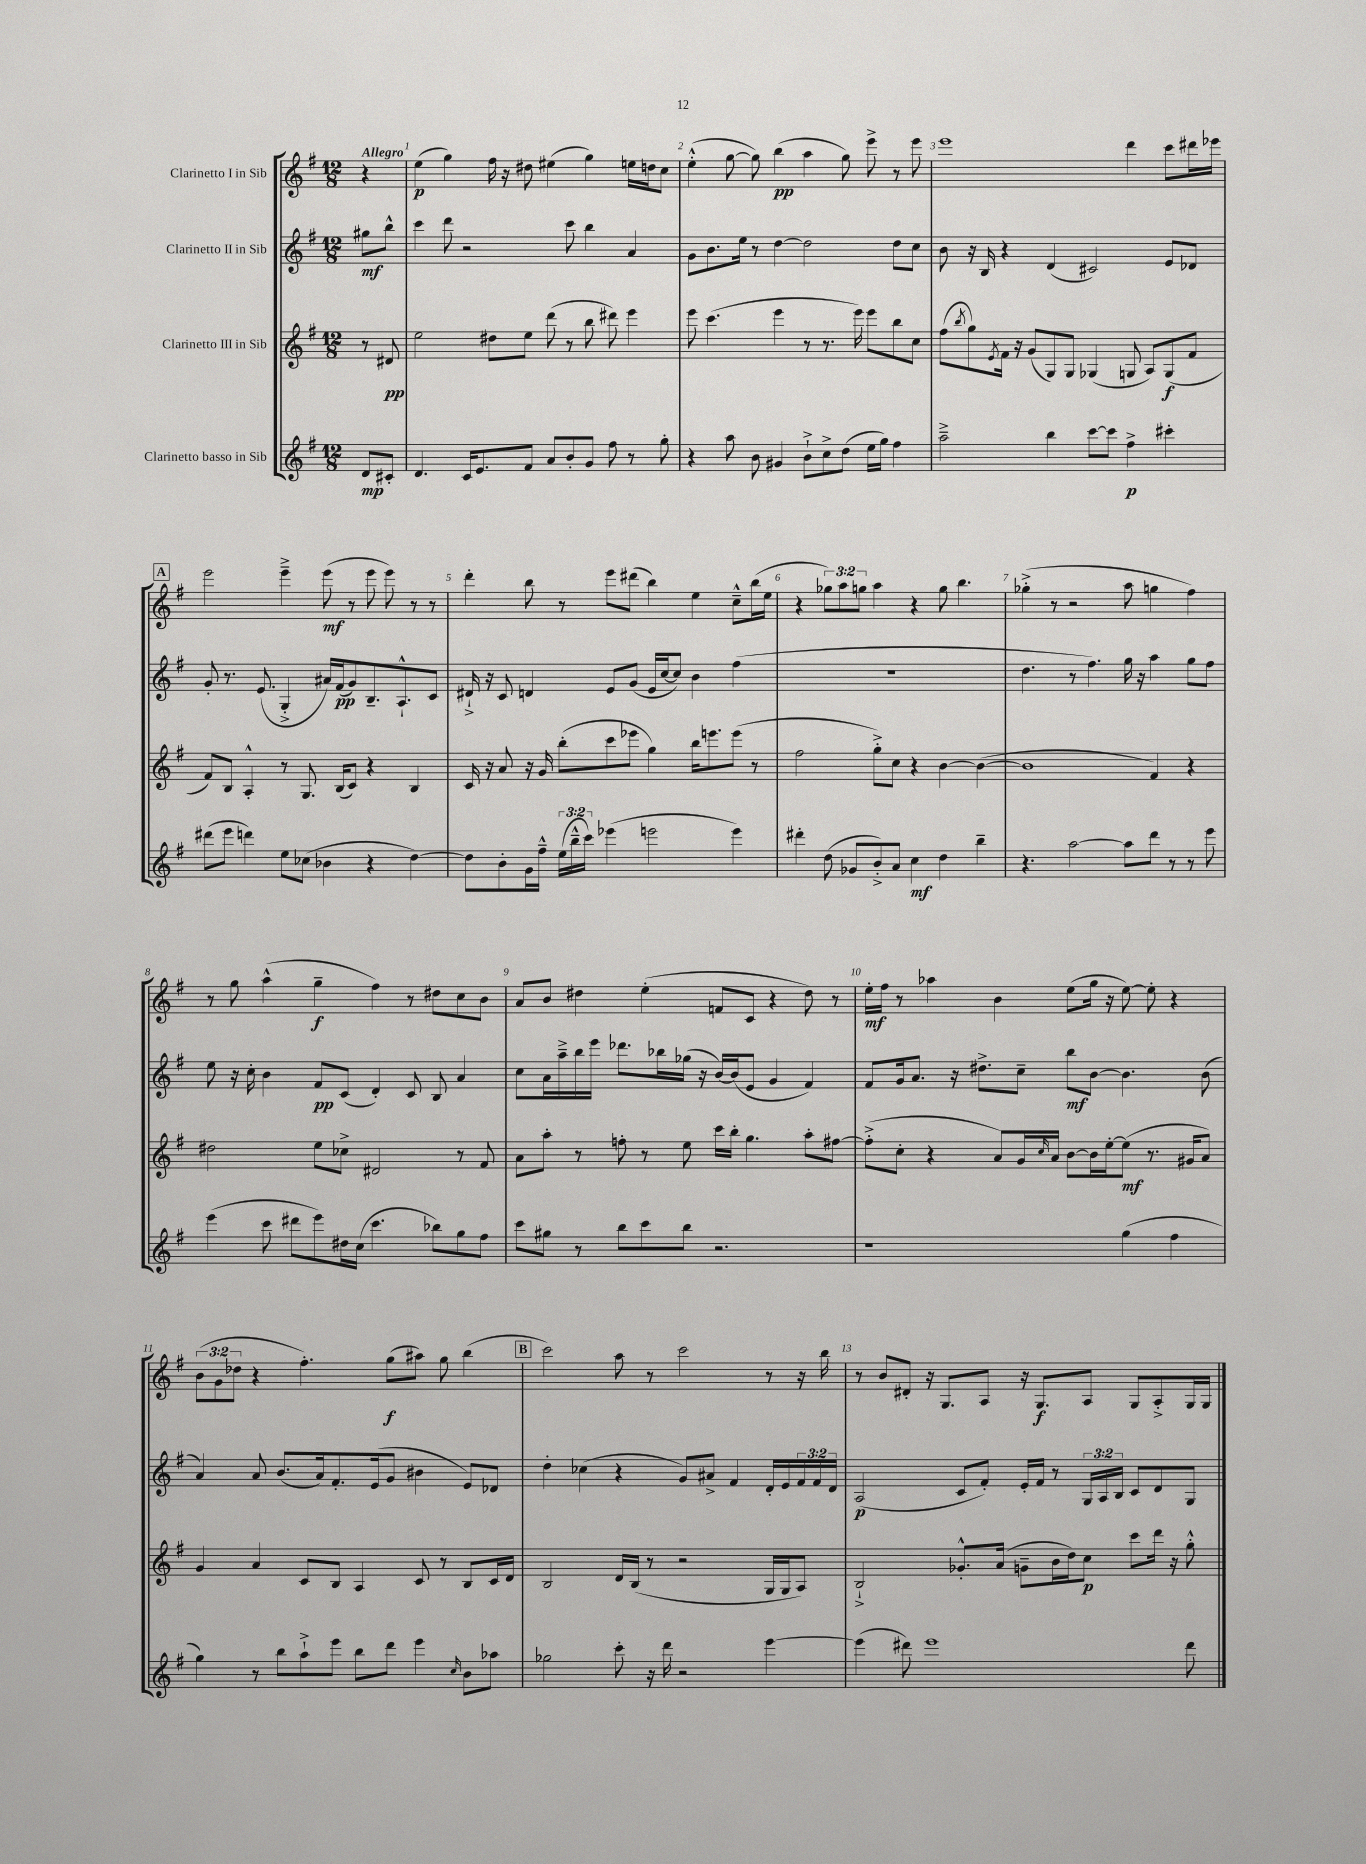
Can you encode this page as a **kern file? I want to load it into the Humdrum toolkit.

**kern	**kern	**kern	**kern
*staff4	*staff3	*staff2	*staff1
*clefG2	*clefG2	*clefG2	*clefG2
*k[f#]	*k[f#]	*k[f#]	*k[f#]
*M12/8	*M12/8	*M12/8	*M12/8
8d	8r	8gg#	4r
8c#'	8d#	8bb^^	.
=	=	=	=
4.d	2ee	4ccc	(4ee
.	.	8ddd	4gg)
16c	.	2r	.
8.e	.	.	.
.	8dd#	.	16ff#
.	.	.	16r
8f#	8ee	.	8dd#
8a	(8ddd	.	(4ee#
8b'	8r	8ccc	.
8g	8bb	4bb	4gg)
8ff#	8ddd#)	.	.
8r	4eee	4a	16ee
.	.	.	16dd
8gg'	.	.	8cc
=	=	=	=
4r	8eee	8g	(4ee'^^
.	(4.ccc	8.b	.
8aa	.	.	[8gg
.	.	16ee	.
8b	.	8r	8gg])
4g#	4eee	[4dd	(4bb
8b`^	8r	2dd]	4aa
8cc^	8.r	.	.
(8dd	.	.	8gg)
.	16eee)	.	.
16ee	8eee	.	8eee^
16gg)	.	.	.
4ff#	8bb	8dd	8r
.	8cc	8cc	8eee
=	=	=	=
2aa~^	(8ff#	8b	1eee
.	8qbb	.	.
.	8gg)	16r	.
.	.	16B	.
.	8qe	.	.
.	16f#	4r	.
.	16r	.	.
.	(8g	.	.
4bb	8G)	(4d	.
.	8G	.	.
[8ccc	(4G-	2c#)	.
8ccc]	.	.	.
4ff#^	8G	.	4ddd
.	8A)	.	.
4ccc#'	(8G	8e	8ccc
.	8f#	8d-	16ddd#
.	.	.	16eee-
=	=	=	=
(8ddd#	8f#)	8g'	2eee
8eee	8B	8.r	.
4ddd)	4A'^^	.	.
.	.	(8.e	.
8ee	8r	4G'^	4eee~^
(8cc-	8.G	.	.
4b-	.	16a#)	(8eee
.	(16B	(16f#	.
.	8c)	8g)	8r
4r	4r	8.B~	8eee
.	.	.	8eee)
.	.	8.A`^^	.
[4dd)	4B	.	8r
.	.	8c	8r
=	=	=	=
8dd]	16c	16d#`^	4ddd'
.	16r	16r	.
8b'	8a	8c	.
16g	16r	4d	8bb
16ff#~^^	16g	.	.
(24ee	(8bb'	.	8r
24bb~^^	.	.	.
24ccc)	.	.	.
(4eee-	8ccc	8e	8eee
.	8eee-	(8g	(8ddd#
2eee	4gg)	16e	4bb)
.	.	[16cc	.
.	.	8cc])	.
.	16bb	4b	4ee
.	8.eee	.	.
4eee)	(8eee	(4ff#	8cc~^^
.	8r	.	(16bb
.	.	.	16ee
=	=	=	=
4ddd#'	2ff#	1.r	4r
(8dd	.	.	12gg-)
.	.	.	12aa
8g-	.	.	.
.	.	.	12gg
8b'^)	8gg'^)	.	4aa
8a	8cc	.	.
4cc	4r	.	4r
4dd	[4b	.	8gg
.	.	.	4.bb
4bb~	(4b_	.	.
=	=	=	=
4.r	1b]	4.dd	(4gg-'^
.	.	.	8r
[2aa	.	8r	2r
.	.	4.ff#)	.
8aa]	.	16gg	8aa
.	.	16r	.
8ddd	4f#)	4aa	4gg
8r	.	.	.
8r	4r	8gg	4ff#)
8eee	.	8ff#	.
=	=	=	=
(4eee	2dd#	8ee	8r
.	.	16r	8gg
.	.	16cc'	.
8ccc	.	4b	(4aa^^
8ddd#	.	.	.
8eee)	8ee	8f#	4gg~
16dd#	8cc-^	(8c	.
(16cc	.	.	.
4.ccc	2d#	4d')	4ff#)
.	.	8c	8r
8bb-)	.	8B	8dd#
8gg	8r	4a	8cc
8ff#	8f#	.	8b
=	=	=	=
8ccc	8a	8cc	8a
8gg#	8aa'	16a	8b
.	.	16aa~^	.
8r	8r	16bb	4dd#
.	.	16eee	.
8bb	8ff'	8.ddd-	.
8ccc	8r	.	(4ee'
.	.	16bb-	.
8bb	8ee	(16gg-	.
.	.	16r	.
2.r	16ccc	[16b)	8f
.	16bb'	(16b]	.
.	4.gg	8e	8c
.	.	4g	4r
.	8aa'	4f#)	8dd#)
.	[8ff#	.	8r
=	=	=	=
1r	(8ff#'^]	8f#	16ee'
.	.	.	16ff#
.	8cc'	16g	8r
.	.	8.a	.
.	4r	.	4aa-
.	.	16r	.
.	.	8.dd#^	.
.	8a)	.	4b
.	16g	8cc~	.
.	16qqcc	.	.
.	16a	.	.
.	[8b	8bb	(8ee
.	16b]	[8b	16gg
.	[16ee'	.	16r
(4gg	(8ee]	4.b]	[8ee)
.	8.r	.	8ee']
4ff#	.	.	4r
.	16g#	.	.
.	8a)	(8b	.
=	=	=	=
4gg)	4g	4a)	(12b
.	.	.	12g
.	.	.	12dd-
8r	4a	8a	4r
8bb	.	(8.b	.
8aa`^	8c	.	4.ff#')
.	.	16a)	.
8eee	8B	8.f#'	.
8bb	4A	.	.
.	.	(16e	.
8ddd	.	8g	(8gg
4eee	8c	4b#	8aa#)
.	8r	.	8gg
16qqcc	.	.	.
8b	8B	8e)	(4bb
8aa-	16c	8d-	.
.	16d	.	.
=	=	=	=
2gg-	2B	4dd'	2ccc)
.	.	(4cc-	.
8ccc'	16d	4r	8aa
.	(16B	.	.
16r	8r	.	8r
16ddd	.	.	.
2r	2r	8g)	2ccc
.	.	8a#^	.
.	.	4f#	.
[4eee	16G	16d'	8r
.	16G	16e	.
.	8A)	24f#	16r
.	.	24f#	.
.	.	.	16bb
.	.	24d	.
=	=	=	=
(4eee]	2B`^	(2A	8r
.	.	.	8b
8ddd#)	.	.	8d#'
1eee	.	.	16r
.	.	.	8.G
.	8.g-'^^	8c	.
.	.	8f#')	8A
.	(16a	.	.
.	8g~	16e'	16r
.	.	16f#	8.G
.	16b	8r	.
.	16dd)	.	.
.	8cc	24G	8A
.	.	24A	.
.	.	24B	.
.	8ccc	8c	8G
.	16ddd	8d	8A'^
.	16r	.	.
8ddd#	8gg'^^	8G	16G
.	.	.	16G
==	==	==	==
*-	*-	*-	*-
